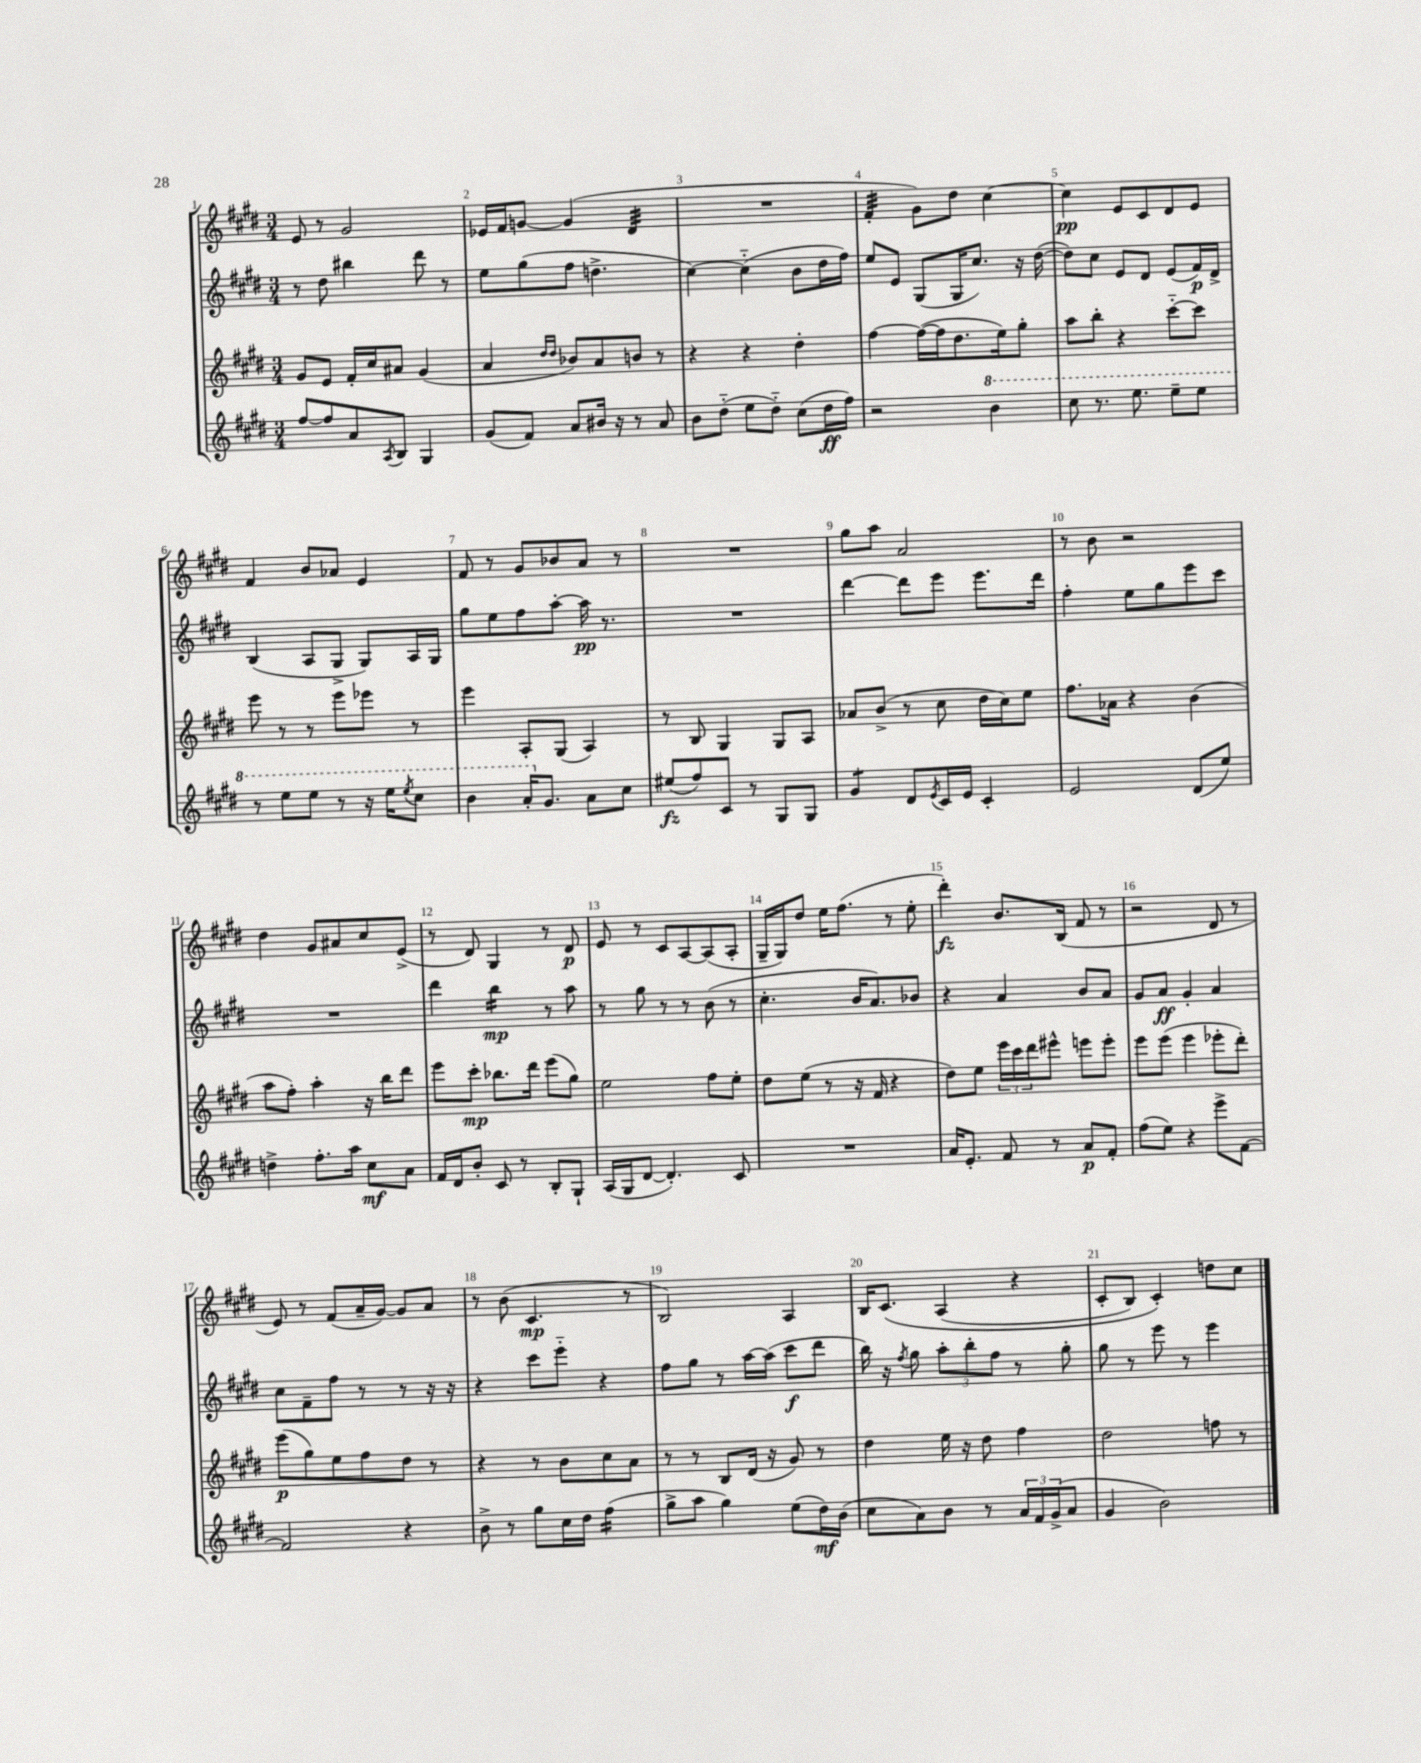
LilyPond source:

<<
\new StaffGroup <<
\new Staff = "s0" {
    \clef treble \key e \major \numericTimeSignature \time 3/4
    e'8 r8 gis'2 |
    ees'16 fis'16 g'8~ g'4( dis'4:32 |
    R2. |
    fis'4:32-. gis'8) dis''8 cis''4~ |
    cis''4\pp e'8 cis'8 dis'8 e'8 |
    fis'4 b'8 aes'8 e'4 |
    fis'8 r8 gis'8 bes'8 a'8 r8 |
    R2. |
    gis''8 a''8 a'2 |
    r8 b'8 r2 |
    dis''4 gis'8 ais'8 cis''8 e'8->( |
    r8 dis'8) gis4 r8 dis'8\p |
    e'8 r8 cis'8 a8~ a8( a8-. |
    gis16-- gis16) dis''8 e''16 fis''8.( r8 e''8-. |
    dis'''4-.\fz) b'8. b16( fis'8 r8 |
    r2 dis'8 r8 |
    e'8) r8 fis'8( a'16-- gis'16~) gis'8 a'8 |
    r8 b'8( cis'4.\mp r8 |
    b2) a4 |
    b16 cis'8.\( a4( r4 |
    cis'8-. b8) cis'4-.\) d''8 cis''8 \bar "|." |
}
\new Staff = "s1" {
    \clef treble \key e \major \numericTimeSignature \time 3/4
    r8 dis''8 bis''4 dis'''8 r8 |
    e''8 gis''8( fis''8 d''4.-> |
    cis''4~) cis''4-_( b'8 dis''16 fis''16) |
    e''8 e'8 gis8( gis16 cis''8.) r16 dis''16~( |
    dis''8) cis''8 e'8 dis'8 e'8( fis'16\p) dis'16-> |
    b4( a8 gis8-> gis8) a16 gis16 |
    gis''8 e''8 fis''8 a''8~-. a''16\pp r8. |
    R2. |
    dis'''4~ dis'''8 e'''8 e'''8. dis'''16 |
    fis''4-. e''8 gis''8 e'''8 cis'''8 |
    R2. |
    dis'''4 b''4:16\mp r8 a''8 |
    r8 gis''8 r8 r8 b'8( r8 |
    cis''4.-. b'16 a'8.) bes'8 |
    r4 a'4 b'8 a'8 |
    gis'8 a'8\ff gis'4-. a'4 |
    cis''8 fis'8-- fis''8 r8 r8 r16 r16 |
    r4 cis'''8 e'''8-_ r4 |
    fis''8 gis''8 r8 a''16~ a''16( cis'''8\f dis'''8 |
    b''16) r16 \acciaccatura { fis''8 } gis''8 \tuplet 3/2 { a''8-. b''8-. fis''8 } r8 gis''8-. |
    gis''8 r8 e'''8 r8 e'''4 \bar "|." |
}
\new Staff = "s2" {
    \clef treble \key e \major \numericTimeSignature \time 3/4
    gis'8 e'8 fis'16-. cis''16 ais'8 gis'4( |
    a'4 \grace { dis''16 dis''16 } bes'8) a'8 b'8 r8 |
    r4 r4 dis''4-. |
    fis''4~ fis''16~( fis''16 dis''8. e''16) gis''8-. |
    a''8 b''8-. r4 cis'''8~-_ cis'''8 |
    e'''8 r8 r8 e'''8 ees'''8 r8 |
    e'''4 a8-. gis8( a4) |
    r8 b8 gis4 gis8 a8 |
    aes'8 b'8->( r8 cis''8 dis''16 cis''16) e''8 |
    fis''8. aes'16 r4 b'4( |
    a''8 fis''8-.) a''4-. r16 b''16 dis'''8 |
    e'''8 cis'''8-.\mp bes''8. dis'''16 e'''8( gis''8) |
    e''2 fis''8 e''8-. |
    dis''8 e''8( r8 r16 fis'16 r4 |
    dis''8) e''8 \tuplet 3/2 { e'''16 cis'''16 dis'''16 } eis'''8-^ e'''8 e'''8-. |
    e'''8 e'''8( e'''4 ees'''8-. dis'''8-.) |
    e'''8\p( gis''8) e''8 fis''8 dis''8 r8 |
    r4 r8 b'8 cis''8 a'8 |
    r8 r8 b8 dis'16( r16 gis'8) r8 |
    dis''4 e''16 r16 dis''8 fis''4 |
    dis''2 f''8 r8 \bar "|." |
}
\new Staff = "s3" {
    \clef treble \key e \major \numericTimeSignature \time 3/4
    fis''8~ fis''8 a'8 \acciaccatura { a8 } b8 gis4 |
    gis'8( fis'8) a'8 bis'16 r16 r8 a'8 |
    b'8 dis''8-_( e''8 dis''8-_) cis''8( dis''16\ff fis''16) |
    r2 \ottava #1 b''4 |
    cis'''8 r8. e'''8. e'''8-- e'''8 |
    r8 e'''8 e'''8 r8 r16 e'''16 \acciaccatura { e'''8 } cis'''8 |
    b''4 a''16-. \ottava #0 gis'8. a'8 cis''8 |
    eis''8\fz( fis''8) cis'8 r8 gis8 gis8 |
    gis'4:8 dis'8 \acciaccatura { e'8 } cis'16 e'16 cis'4-. |
    e'2 dis'8( e''8) |
    d''4-> fis''8.-. a''16 cis''8\mf a'8 |
    fis'16 dis'16 b'8-. cis'8 r8 b8-. gis8-! |
    a16( gis16 dis'8~ dis'4.-.) cis'8 |
    R2. |
    a'16 e'8.-. fis'8 r8 a'8\p fis'8-. |
    fis''8( e''8) r4 e'''8-> fis'8~ |
    fis'2 r4 |
    b'8-> r8 gis''8 cis''16 dis''16 fis''4:16( |
    gis''8-> a''8 gis''4) e''8( dis''16\mf) b'16( |
    cis''8 a'8) b'8 r8 \tuplet 3/2 { a'16 fis'16 gis'16->( } a'8 |
    gis'4 b'2) \bar "|." |
}
>>
>>
\layout { \context { \Score \override BarNumber.break-visibility = ##(#f #t #t) barNumberVisibility = #all-bar-numbers-visible } }
